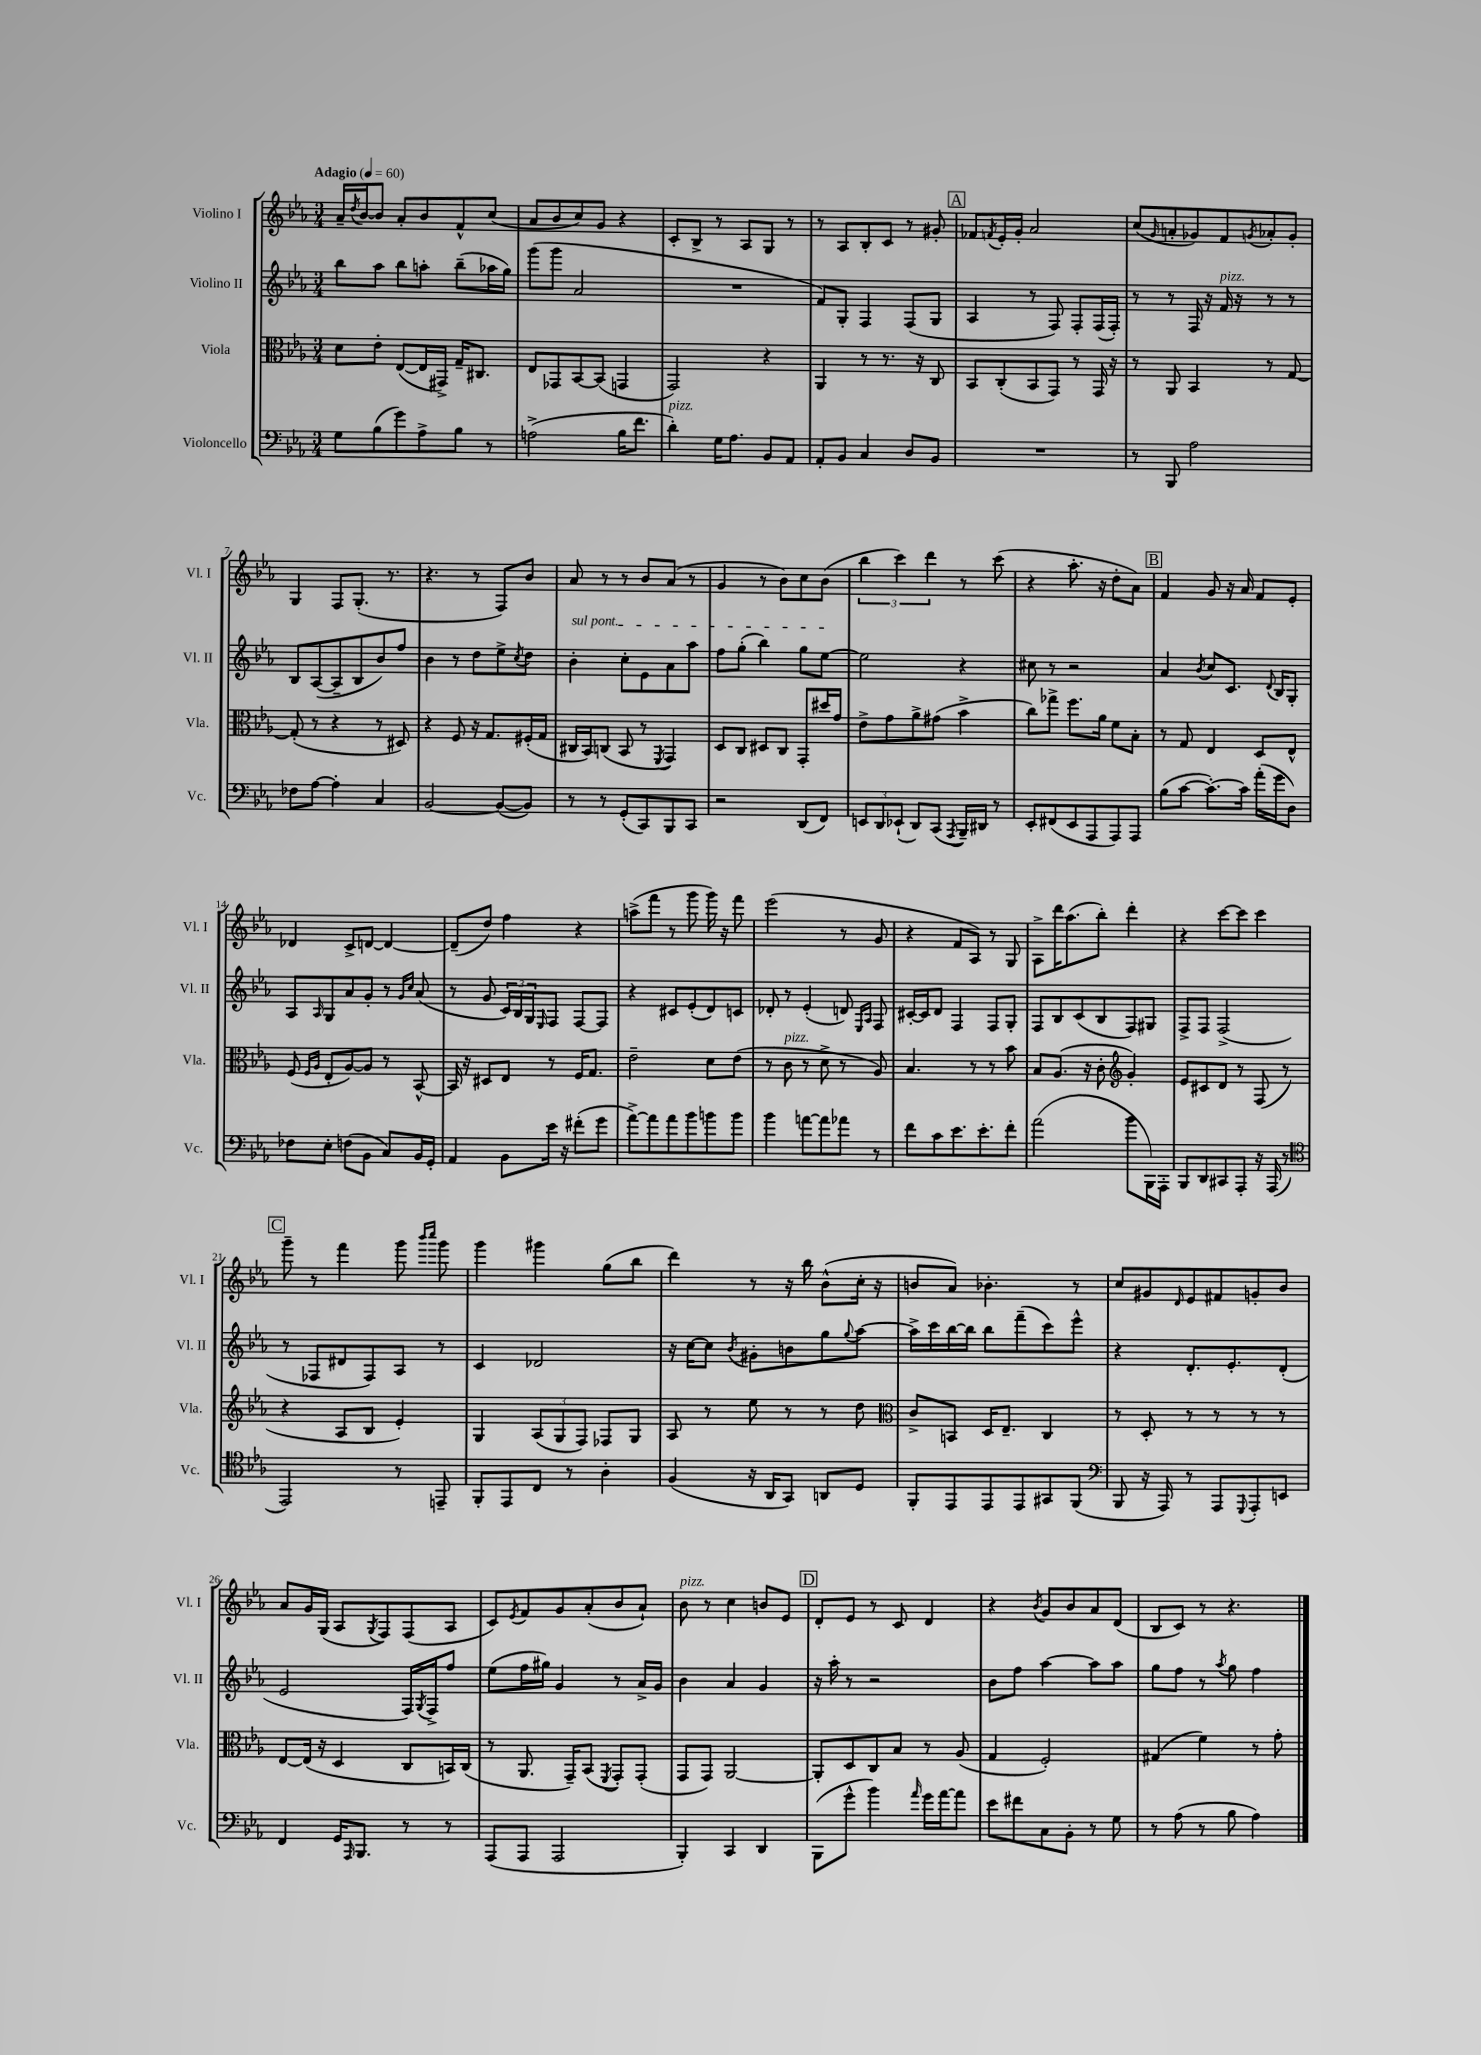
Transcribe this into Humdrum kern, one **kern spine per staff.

**kern	**kern	**kern	**kern
*staff4	*staff3	*staff2	*staff1
*clefF4	*clefC3	*clefG2	*clefG2
*k[b-e-a-]	*k[b-e-a-]	*k[b-e-a-]	*k[b-e-a-]
*M3/4	*M3/4	*M3/4	*M3/4
*MM60	*MM60	*MM60	*MM60
8G	8d	8bb-	16a-~
.	.	.	8qdd
.	.	.	[16b-
(8B-	8e-'	8aa-	8b-]
8g)	([8E-	8bb-	8a-'
8A-^	16E-]	8aa'	8b-
.	16GG#^)	.	.
8B-	16G~	(8bb-~	8f^^
.	8.C#	.	.
8r	.	16aa-	(8cc
.	.	16gg)	.
=	=	=	=
(2A^	8E-	(8ggg	8a-
.	8GG-	8ggg	8b-
.	[8BB-	2a-	8cc)
.	(8BB-]	.	8g
16B-	4GG	.	4r
8.f	.	.	.
=	=	=	=
4d')	2GG)	2.r	8c'
.	.	.	8B-^
16G	.	.	8r
8.A-	.	.	.
.	.	.	8A-
8BB-	4r	.	8G
8AA-	.	.	8r
=	=	=	=
8AA-'	4AA-	8f)	8r
8BB-	.	8G'	8A-
4C	8r	4F	8B-'
.	8.r	.	8c
8D	.	(8F	8r
.	16r	.	.
8BB-	8C	8G	8g#'
=	=	=	=
2.r	8BB-	4A-	8f-
.	.	.	8qf
.	(8C'	.	16e-'
.	.	.	16g'
.	8BB-	8r	2a-
.	8GG)	8F)	.
.	8r	8F'	.
.	16GG	(16F	.
.	16r	16F')	.
=	=	=	=
8r	8r	8r	(8cc
.	.	.	16qqg
8BBB-	8AA-	8r	8a'
2A-	4BB-	16F	8g-)
.	.	16r	.
.	.	16f	8f
.	.	16r	.
.	.	.	8qg
.	8r	8r	8a-'
.	[8G	8r	8g'
=	=	=	=
8F-	(8G']	8B-	4G
[8A-	8r	([8A-	.
4A-']	4r	8A-~]	8F
.	.	8B-	(8.G'
4C	8r	8b-)	.
.	.	.	8.r
.	8D#)	8ff	.
=	=	=	=
[2BB-	4r	4b-	4.r
.	8F	8r	.
.	16r	8dd	8r
.	8.G	.	.
(8BB-_	.	8ee-^	8F)
.	.	8qcc	.
8BB-])	(16F#'	8dd	8b-
.	16G	.	.
=	=	=	=
8r	16C#	4b-'	8a-
.	16BB-)	.	.
8r	(8C	.	8r
(8GG'	8BB-	8cc'	8r
8CC)	8r	8e-	8b-
.	8qFF	.	.
8BBB-	4GG)	8a-	(8a-
8CC	.	8aa-	8r
=	=	=	=
2r	8D	8ff	4g
.	8C	(8gg'	.
.	8D#	4bb-)	8r
.	8C	.	8b-)
(8DD	8GG'	8gg	8cc
8FF)	16dd#	[8ee-	(8b-
.	16g	.	.
=	=	=	=
12EE	8e-^	2ee-]	6bb-
12DD	.	.	.
.	8g	.	.
(12EE-`	.	.	6ccc)
8DD)	8a-^	.	.
.	.	.	6ddd
(8CC	(8g#	.	.
8qAAA-	.	.	.
16BBB-~)	4b-^	4r	8r
16DD#	.	.	.
8r	.	.	(8ccc
=	=	=	=
8EE-'	8cc)	8cc#	4r
(8FF#	8gg-^	8r	.
8EE-	8.ff	2r	8.aa-'
8AAA-	.	.	.
.	16a-	.	16r
8AAA-)	8f	.	8dd'
8AAA-	8B-'	.	8a-)
=	=	=	=
(8B-	8r	4a-	4f
[8c	8G	.	.
.	.	8qb-	.
8.c'_)	4E-	8cc	8g
.	.	8.c	16r
16c]	.	.	16a-
(16a-'	8D	.	8f
.	.	8qqd	.
16g	.	16B-	.
8D)	8E-^^	8G'	8e-'
=	=	=	=
8F-	(8F	8A-	4d-
.	16qqF	.	.
.	16qqA-	16qqA-	.
8E-'	8E-'	8G	.
(8F	[8A-)	8a-	8c^
8BB-	8A-]	8g'	[8d
8C)	8r	8r	4d_
.	.	16qqg	.
.	.	16qqcc	.
16BB-	[8BB-^^	(8a-	.
16GG'	.	.	.
=	=	=	=
4AA-	16BB-]	8r	(8d~]
.	16r	.	.
.	8D#	8g	8dd)
8BB-	8E-	24c)	4ff
.	.	24B-	.
.	.	24G	.
.	.	16qqE-	.
16e-	8r	8F	.
16r	.	.	.
(8f#'	16F	[8F	4r
.	8.G	.	.
8g	.	8F]	.
=	=	=	=
[8a-^)	2e-~	4r	(8aa^
8a-]	.	.	8fff
8a-	.	8c#	8r
8b-	.	(8e-'	8ggg
8b	8d	8d)	16ggg)
.	.	.	16r
8b	(8e-	8c	8fff
=	=	=	=
4b-	8r	8d-'	(2eee-
.	8c	8r	.
[8a	8r	(4e-'	.
8a]	8d^	.	.
8a-	8r	8d)	8r
.	.	16qqE-	.
.	.	16qqA-	.
8r	8A-)	8F	8g
=	=	=	=
8f	4.B-	[16c#'	4r
.	.	16c#]	.
8c	.	8d	.
8.e-	.	4F	8f
.	8r	.	8A-)
8.e-'	.	.	.
.	8r	8F	8r
8f'	8b-	8G'	8G
=	=	=	=
(2a-	8B-	8F	8A-^
.	(8.A-	8B-	16ddd
.	.	.	(8.aa-
.	.	(8c	.
.	16r	.	.
.	8c'	8B-	8bb-')
*	*clefG2	*	*
8b-	4g')	8F)	4ddd'
16BBB-)	.	8G#	.
16AAA-'	.	.	.
=	=	=	=
8BBB-	8e-	8F^	4r
8DD	8c#	8F	.
8CC#	8d	(2F^	[8ccc
8AAA-'	8r	.	8ccc]
16r	(8F	.	4ccc
(16AAA-	.	.	.
8r	8r	.	.
=	=	=	=
*clefC4	*	*	*
2EE-)	4r	8r	8ggg~
.	.	8F-	8r
.	8A-	8d#	4fff
.	8B-	8F-)	.
8r	4e-')	8A-	8ggg
.	.	.	16qqbbb-
.	.	.	16qqcccc
8EE~	.	8r	8ggg
=	=	=	=
8FF'	4G	4c	4ggg
8EE-	.	.	.
8C	(12A-	2d-	4ggg#
.	12G	.	.
8r	.	.	.
.	12F)	.	.
4A-'	8F-	.	(8gg
.	8G	.	8bb-
=	=	=	=
(4F	8A-	16r	4ddd)
.	.	[16cc	.
.	8r	8cc]	.
.	.	8qb-	.
16r	8ee-	8g#'	8r
16AA-	.	.	.
8GG)	8r	8b	16r
.	.	.	16bb-
8AA	8r	8gg	(8b-^^
.	.	8qqgg	.
8D	8dd	[8aa-	16cc'
.	.	.	16r
=	=	=	=
*	*clefC3	*	*
8FF'	8c^	16aa-^]	8b
.	.	16ccc	.
8EE-	8BB	[16bb-	8a-)
.	.	16bb-]	.
8EE-	16D	8bb-	4.b-'
.	8.E-~	.	.
8EE-	.	(8fff~	.
8GG#	4C	8ccc)	.
(8FF	.	8eee-^^	8r
=	=	=	=
*clefF4	*	*	*
8BBB-	8r	4r	8cc
16r	8D'	.	8g#
16AAA-)	.	.	.
.	.	.	16qqd
8r	8r	8.d'	8e-
8AAA-	8r	.	8f#
.	.	8.e-'	.
8qqGGG	.	.	.
8AAA-'	8r	.	8g'
8EE	8r	(8d'	8b-
=	=	=	=
4FF	[8E-	2e-	8a-
.	(16E-]	.	16g
.	16r	.	(16G
16GG	4D	.	8A-
16qqAAA-	.	.	.
8.BBB-	.	.	.
.	.	.	8qG
.	.	.	8F)
8r	8C	16F)	(8F
.	.	8qG	.
.	.	16F^	.
8r	16BB)	8ff	8A-
.	(16C	.	.
=	=	=	=
(8AAA-	8r	(8ee-	8c)
.	.	.	8qe-
8AAA-	8.AA-	16ff	8f
.	.	16gg#)	.
2AAA-	.	4g	8g
.	16GG~)	.	.
.	(8BB-	.	(8a-'
.	8qFF	.	.
.	8GG')	8r	8b-
.	(8GG'	16a-^	8a-`)
.	.	16g	.
=	=	=	=
4BBB-')	8GG	4b-	8b-
.	8GG)	.	8r
4CC	[2AA-	4a-	4cc
4DD	.	4g	8b
.	.	.	8e-
=	=	=	=
(8BBB-	8AA-']	16r	8d'
.	.	16aa-'	.
8g^^	8D	8r	8e-
4b-)	8C	2r	8r
.	8B-	.	8c
16qqa-	.	.	.
16g	8r	.	4d
[16a-	.	.	.
8a-]	(8A-	.	.
=	=	=	=
8e-	4G	8b-	4r
8f#	.	8ff	.
.	.	.	8qb-
8C	2F')	[4aa-	8g
8BB-'	.	.	8b-
8r	.	8aa-]	8a-
8G	.	8aa-	(8d
=	=	=	=
8r	(4G#	8gg	8B-
(8A-	.	8ff	8c)
8r	4f)	8r	8r
.	.	8qaa-	.
8B-	.	8gg	4.r
4A-)	8r	4ff	.
.	8g'	.	.
==	==	==	==
*-	*-	*-	*-
